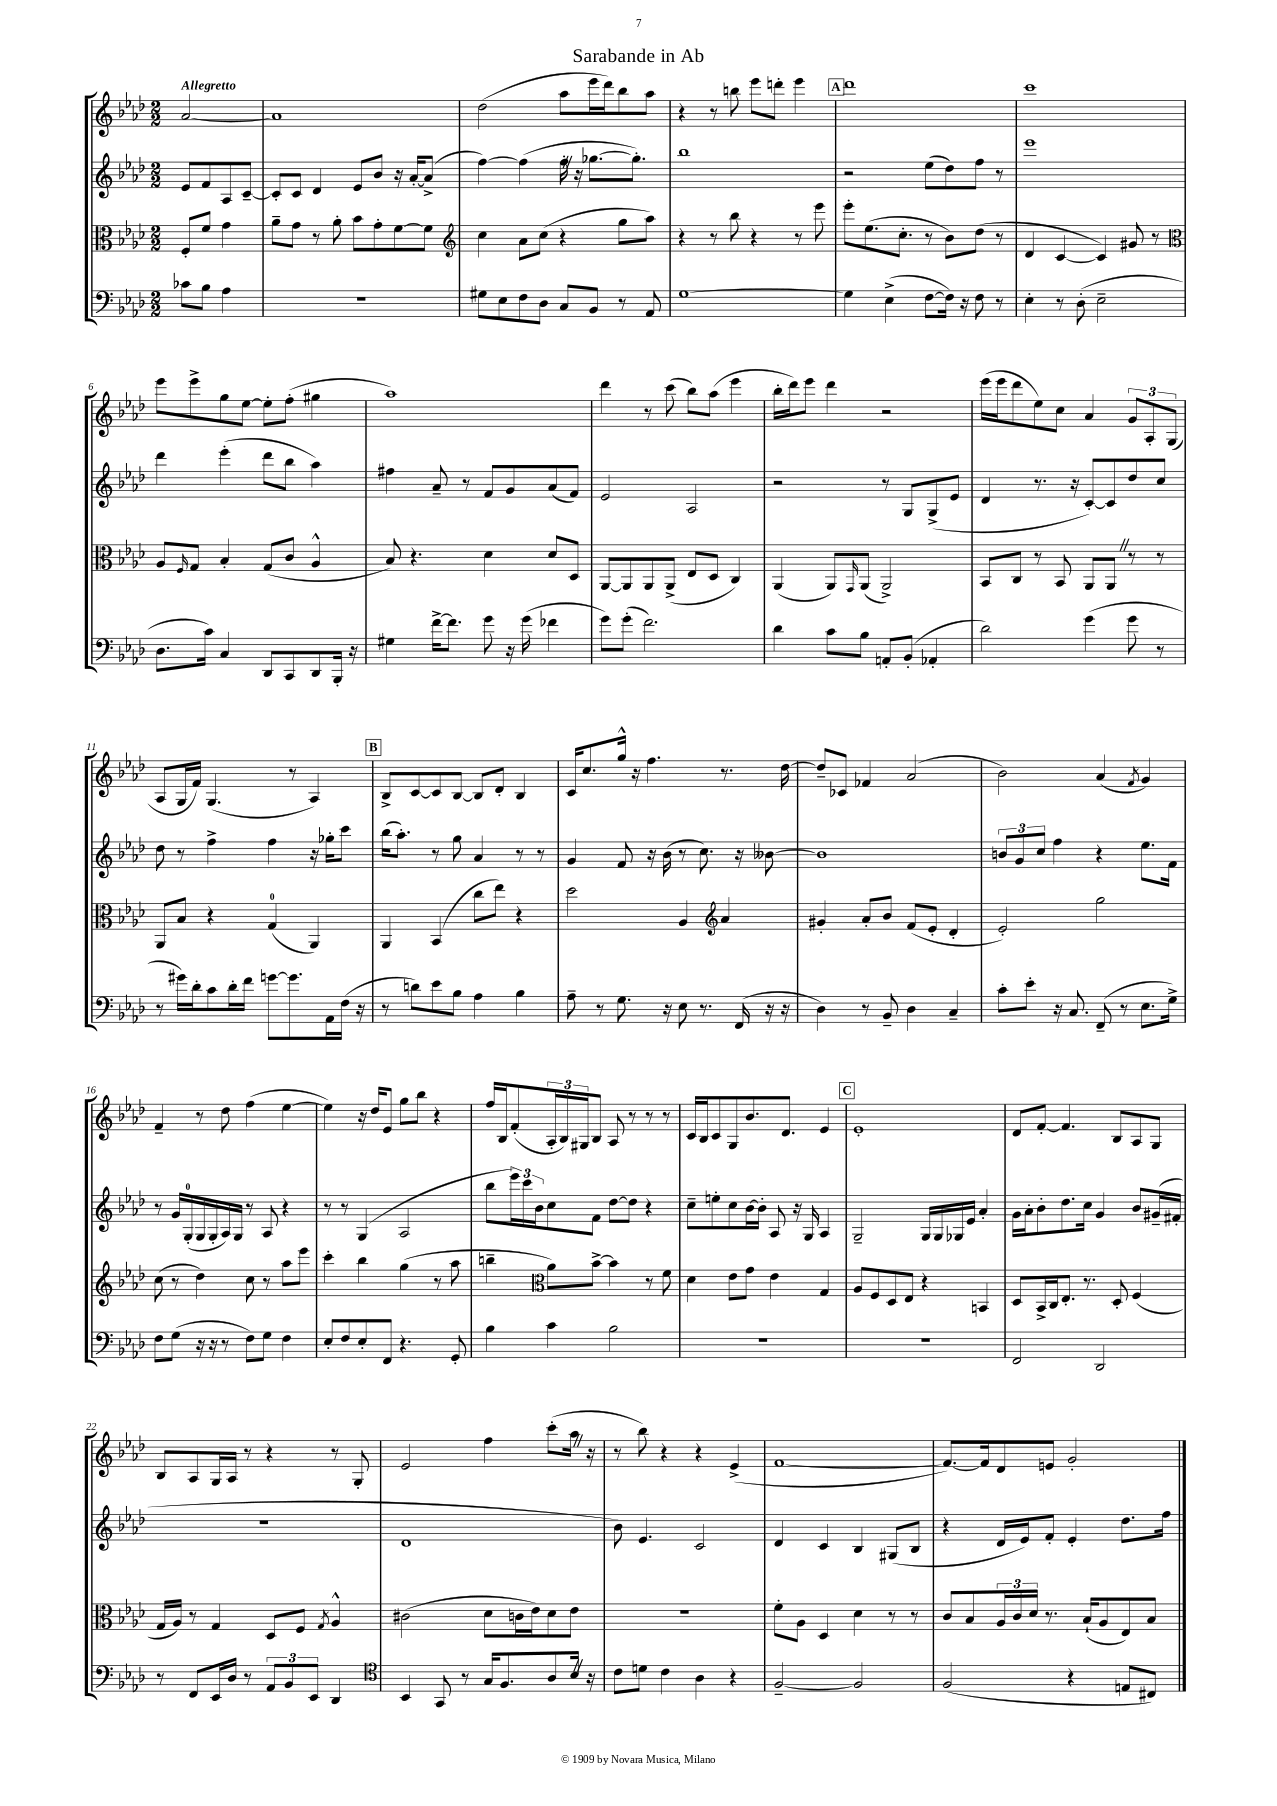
\header { title = "Sarabande in Ab" }
<<
\new StaffGroup <<
\new Staff = "s0" {
    \clef treble \key aes \major \numericTimeSignature \time 2/2 \partial 2 \tempo "Allegretto"
    aes'2~ |
    aes'1 |
    des''2( aes''8 ees'''16 des'''16) bes''8 aes''8 |
    r4 r8 b''8 ees'''8 d'''8-. ees'''4 |
    \mark \markup { \box "A" } des'''1 |
    c'''1 |
    ees'''8 ees'''8-> g''8 ees''8~ ees''8-. f''8-.( gis''4 |
    aes''1) |
    des'''4 r8 c'''8( bes''8) aes''8( ees'''4 |
    bes''16-. des'''16) ees'''8 des'''4 r2 |
    ees'''16( ees'''16 des'''8 ees''8) c''8 aes'4 \tuplet 3/2 { g'8 aes8-. g8( } |
    aes8 g16 f'16) g4.( r8 aes4) |
    \mark \markup { \box "B" } bes8-> c'8~ c'8 bes8~ bes8 des'8-. bes4 |
    c'16 c''8. g''16-^ r16 f''4. r8. des''16~ |
    des''8-- ces'8 fes'4 aes'2( |
    bes'2) aes'4( \acciaccatura { f'8 } g'4) |
    f'4-- r8 des''8 f''4( ees''4~ |
    ees''4) r16 des''16 ees'8 g''8 bes''8 r4 |
    f''16 bes16 f'8-.( \tuplet 3/2 { aes16-. bes16) gis16 } bes8 aes8 r8 r8 r8 |
    c'16 bes16 c'8 g8 bes'8. des'8. ees'4 |
    \mark \markup { \box "C" } ees'1-. |
    des'8 f'8~-. f'4. bes8 aes8 g8 |
    bes8 aes8 g16 aes16 r8 r4 r8 g8-. |
    ees'2 f''4 c'''8-.( aes''16 \once \override BreathingSign.text = \markup { \musicglyph "scripts.caesura.straight" } \breathe r16 |
    r8 bes''8) r4 r4 ees'4->( |
    f'1~ |
    f'8.~) f'16 des'8 e'8 g'2-. \bar "|." |
}
\new Staff = "s1" {
    \clef treble \key aes \major \numericTimeSignature \time 2/2 \partial 2
    ees'8 f'8 aes8 c'8~-- |
    c'8-. c'8 des'4 ees'8 bes'8 r16 aes'16~-. aes'8->( |
    f''4~) f''4( f''16-. \once \override BreathingSign.text = \markup { \musicglyph "scripts.caesura.straight" } \breathe r16 ges''8.~ ges''8.-.) |
    bes''1 |
    \mark \markup { \box "A" } r2 ees''8( des''8) f''8 r8 |
    ees'''1 |
    des'''4 ees'''4-.( des'''8 bes''8 aes''4) |
    fis''4 aes'8-- r8 f'8 g'8 aes'8( f'8) |
    ees'2 aes2 |
    r2 r8 g8 g8->( ees'8 |
    des'4 r8. r16 c'8~-.) c'8 des''8 c''8 |
    des''8 r8 f''4-> f''4 r16 ges''16-. c'''8 |
    \mark \markup { \box "B" } bes''16( aes''8.-.) r8 g''8 aes'4 r8 r8 |
    g'4 f'8 r16 bes'16( r8 c''8.) r16 beses'8~ |
    beses'1 |
    \tuplet 3/2 { b'8 g'8 c''8 } f''4 r4 ees''8. f'16 |
    r8 g'16 g16-0-.( g16 g16-. aes16) g16 r8 aes8 r4 |
    r8 r8 g4( aes2 |
    bes''8 \tuplet 3/2 { ees'''16) c'''16 bes'16 } c''8 f'8 des''8~ des''8 r4 |
    c''8-- e''8-. c''8 bes'16~ bes'16-. aes8 r16 g16 aes4 |
    \mark \markup { \box "C" } g2-- g16 g16 ges16 ees'16 aes'4-. |
    g'16 aes'16-. bes'8-. des''8. c''16 g'4 bes'8 gis'16--( fis'16-. |
    r1 |
    des'1 |
    bes'8) ees'4. c'2 |
    des'4 c'4 bes4 gis8( bes8 |
    r4 des'16 ees'16) f'8-. ees'4-. des''8. f''16 \bar "|." |
}
\new Staff = "s2" {
    \clef alto \key aes \major \numericTimeSignature \time 2/2 \partial 2
    f8-. f'8 g'4 |
    aes'8-- g'8 r8 aes'8-. bes'8 g'8-. f'8~ f'8 |
    \clef treble c''4 aes'8 c''8( r4 g''8 aes''8) |
    r4 r8 bes''8 r4 r8 ees'''8 |
    \mark \markup { \box "A" } ees'''8-. ees''8.( c''8.-. r8 bes'8) des''8( r8 |
    des'4 c'4~ c'4) gis'8 r8 |
    \clef alto aes8 \grace { f16 } g8 bes4-. g8( c'8 aes4-^ |
    bes8) r4. des'4 des'8 des8 |
    aes,8~ aes,8 aes,8 aes,8->( ees8 des8 c4) |
    aes,4( aes,8) \grace { g,16 } aes,8( aes,2->) |
    bes,8 c8 r8 bes,8 aes,8 aes,8 \once \override BreathingSign.text = \markup { \musicglyph "scripts.caesura.straight" } \breathe r8 r8 |
    aes,8 bes8 r4 g4-0( aes,4) |
    \mark \markup { \box "B" } aes,4 bes,4( c''8 ees''8) r4 |
    des''2 aes4 \clef treble aes'4 |
    gis'4-. aes'8-. bes'8 f'8( ees'8-. des'4-. |
    ees'2-.) g''2 |
    c''8( r8 des''4) c''8 r8 aes''8 ees'''8 |
    c'''4-. bes''4 g''4( r8 aes''8 |
    b''4-- \clef alto aes'8) bes'8~-> bes'4 r8 f'8 |
    des'4 ees'8 g'8 ees'4 g4 |
    \mark \markup { \box "C" } aes8 f8 des8 ees8 r4 b,4 |
    des8 bes,16-> c16 ees8.-. r8. des8-. f4( |
    g16 aes16) r8 g4 des8 f8 \acciaccatura { g8 } aes4-^ |
    cis'2( des'8 c'16 ees'16) des'8 ees'8 |
    r1 |
    f'8-. aes8 des4 des'4 r8 r8 |
    c'8 bes8 \tuplet 3/2 { aes16 c'16 des'16 } r8. bes16-!( aes8 ees8) bes8 \bar "|." |
}
\new Staff = "s3" {
    \clef bass \key aes \major \numericTimeSignature \time 2/2 \partial 2
    ces'8 bes8 aes4 |
    r1 |
    gis8 ees8 f8 des8 c8 bes,8 r8 aes,8 |
    g1~ |
    \mark \markup { \box "A" } g4 ees4->( f8~ f16) r16 f8 r8 |
    ees4-. r8 des8-.( ees2-- |
    des8. c'16) c4 des,8 c,8 des,8 bes,,16-. r16 |
    gis4 f'16~-> f'8. g'8 r16 g'16( fes'4 |
    g'8) g'8-.( f'2.) |
    des'4 c'8 bes8 a,8-. bes,8-.( aes,4-. |
    des'2) g'4( g'8 r8 |
    r8 gis'16) des'16-. c'8 des'16-. f'16 g'8~ g'8. aes,16 f16( r16 |
    \mark \markup { \box "B" } r8 d'8) ees'8 bes8 aes4 bes4 |
    aes8-- r8 g8. r16 ees8 r8. f,16( r16 r16 |
    des4) r8 bes,8-- des4 c4-- |
    c'8-. ees'8-. r16 c8. f,8--( r8 ees8. g16->) |
    f8 g8( r16 r16 r8 f8) g8 f4 |
    ees8-. f8 ees8-. f,8 r4. g,8-. |
    bes4 c'4 bes2 |
    R1 |
    \mark \markup { \box "C" } R1 |
    f,2 des,2 |
    r8 f,8 ees,16 des16 r8 \tuplet 3/2 { aes,8 bes,8 ees,8 } des,4 |
    \clef tenor bes,4 g,8 r8 g16 f8. aes8 bes16 \once \override BreathingSign.text = \markup { \musicglyph "scripts.caesura.straight" } \breathe r16 |
    c'8 d'8 c'4 aes4 r4 |
    f2~-- f2 |
    f2( r4 e8 cis8) \bar "|." |
}
>>
>>
